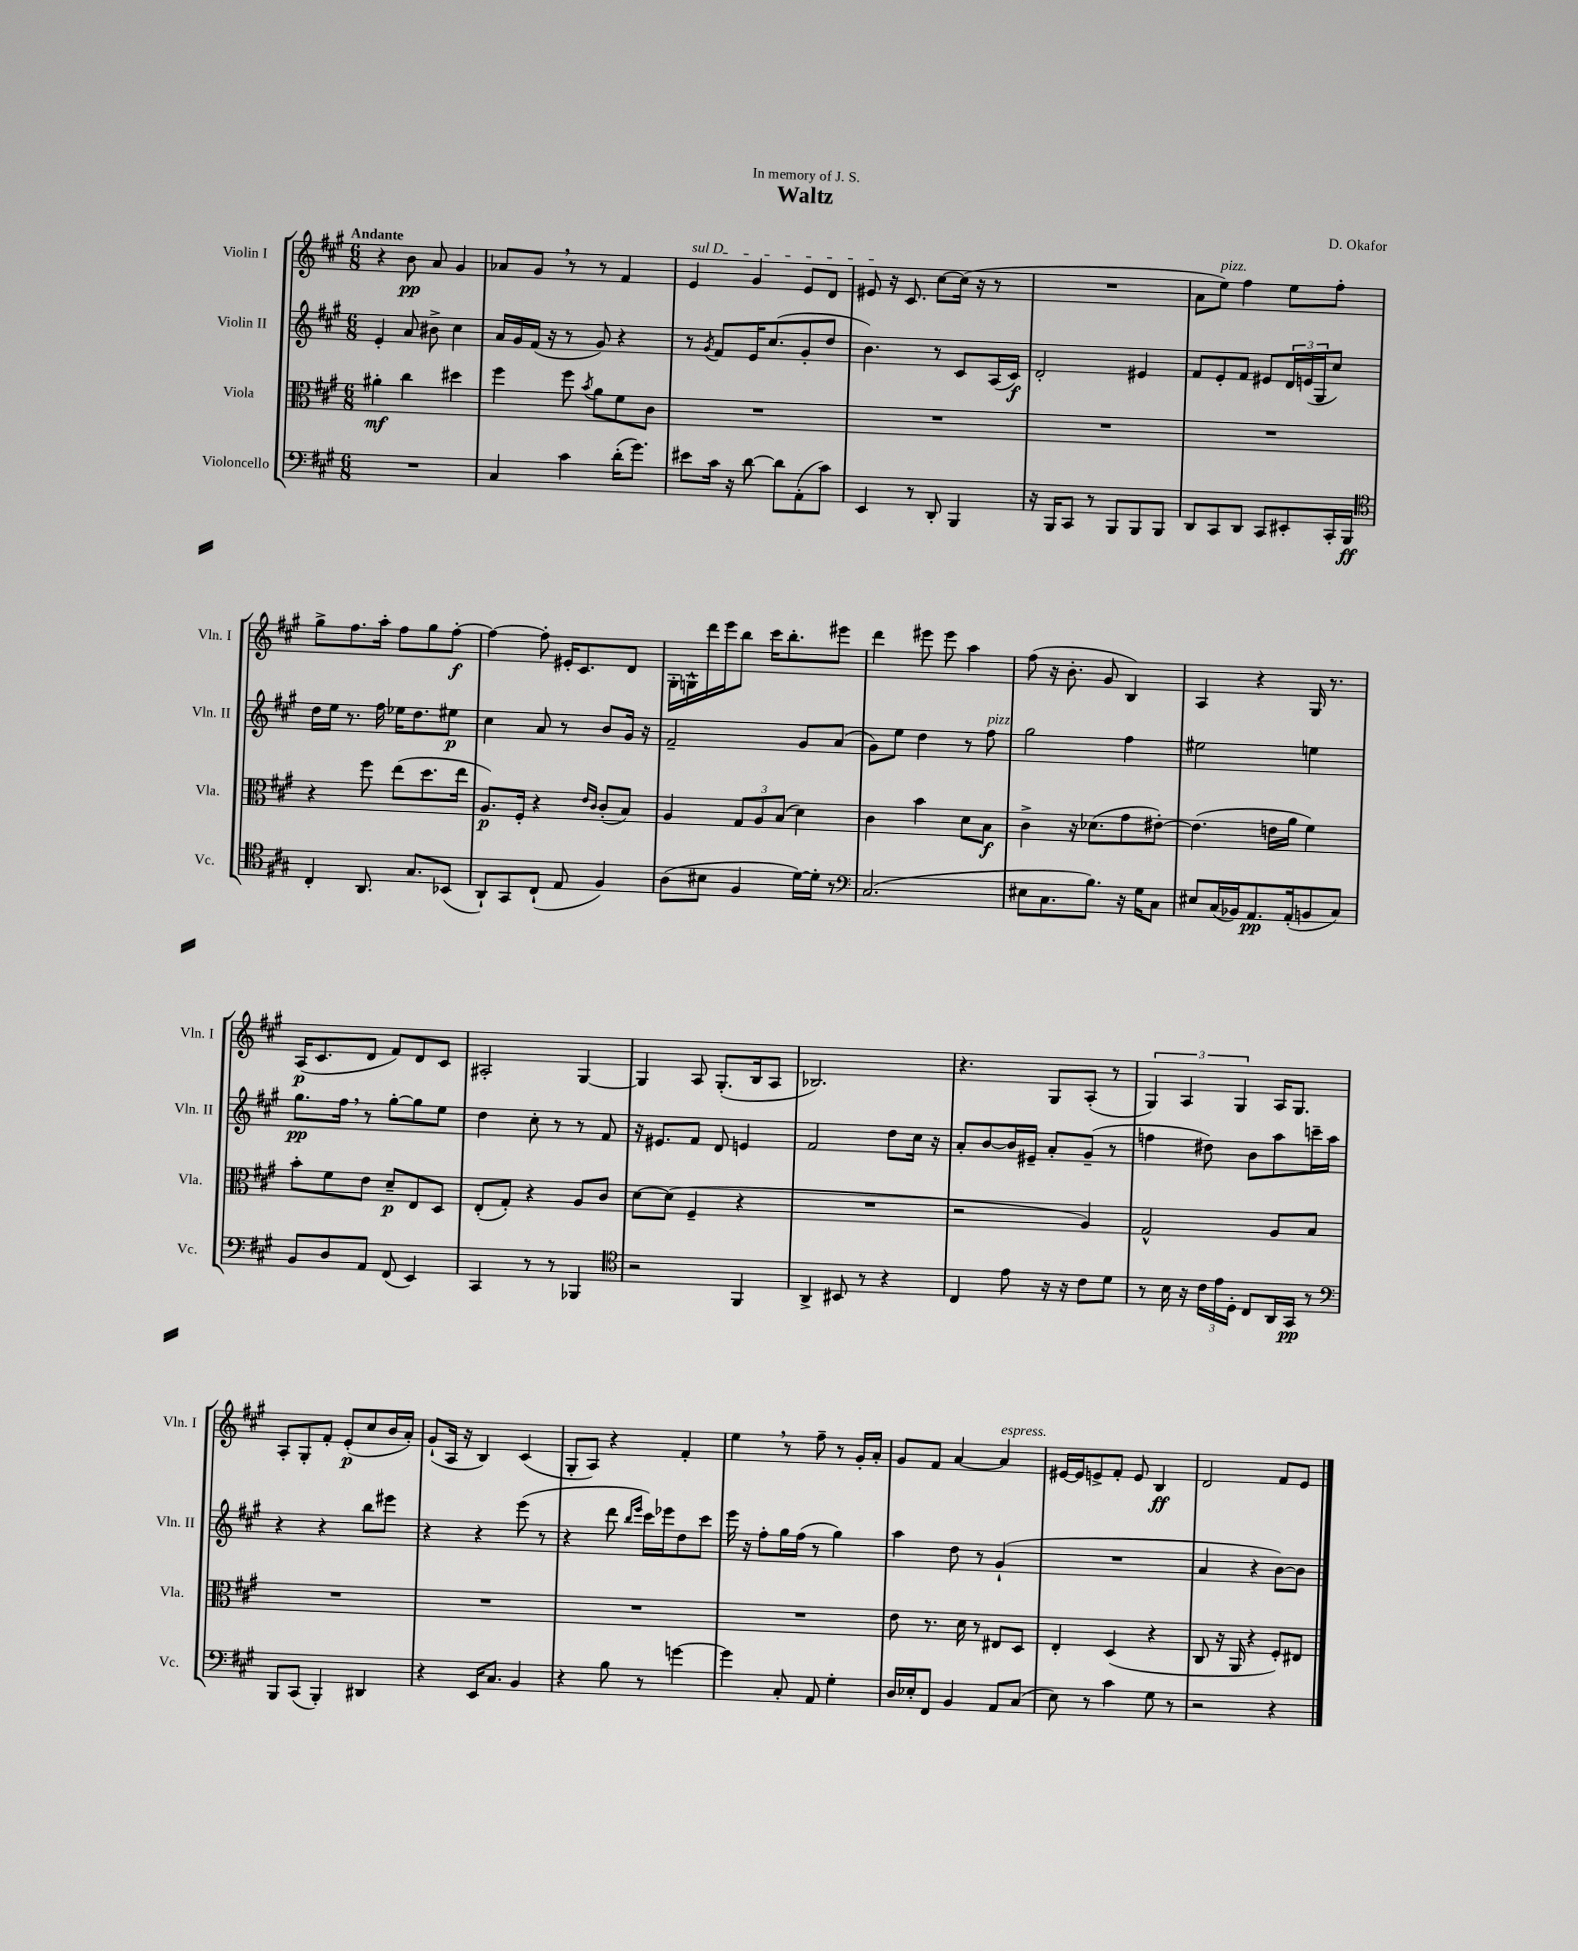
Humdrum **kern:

**kern	**kern	**kern	**kern
*staff4	*staff3	*staff2	*staff1
*clefF4	*clefC3	*clefG2	*clefG2
*k[f#c#g#]	*k[f#c#g#]	*k[f#c#g#]	*k[f#c#g#]
*M6/8	*M6/8	*M6/8	*M6/8
2.r	4a#'\	4e'/	4r
.	4cc#\	8a/	8b\
.	.	8b#^\	8a/
.	4dd#\	4cc#\	4g#/
=	=	=	=
4C#/	4ff#\	16a/LL	8a-/L
.	.	16g#/	.
.	.	(16f#/JJ	8g#/J
.	.	16r	.
4c#\	8ff#\	8r	8r
.	8qb/	.	.
.	8a\L	8g#/)	8r
(16d'\LK	8f#\	4r	4f#/
8.g#\J)	.	.	.
.	8c#\J	.	.
=	=	=	=
8e#\L	2.r	8r	4e/
.	.	8qg#/	.
16c#\Jk	.	8f#/L	.
16r	.	.	.
[8d\	.	16e/K	4g#/
.	.	(8.cc#/	.
8d\]L	.	.	.
(8AA'\	.	8g#'/	8e/L
8c#\J)	.	8dd/J	8d/J
=	=	=	=
4EE/	2.r	4.b\)	8e#/
.	.	.	16r
.	.	.	8.c#/
8r	.	.	.
8DD'/	.	8r	[8cc#\L
4BBB/	.	8c#/L	(16cc#\]Jk
.	.	.	16r
.	.	(16A/L	8r
.	.	16c#/JJ)	.
=	=	=	=
16r	2.r	2d'/	2.r
16BBB/LK	.	.	.
8CC#/J	.	.	.
8r	.	.	.
8BBB/L	.	.	.
8BBB/	.	4e#/	.
8BBB/J	.	.	.
=	=	=	=
8DD/L	2.r	8f#/L	8a\L
8CC#/	.	8e'/	8ee\J)
8DD/J	.	8f#/J	4ff#\
8CC#/L	.	8e#/L	.
8EE#'/	.	24d/L	8ee\L
.	.	(24e/	.
.	.	24G#/J	.
16CC#'/L	.	8cc#/J)	8ff#'\J
16BBB/JJ	.	.	.
=	=	=	=
*clefC4	*	*	*
4C#'/	4r	16dd\LL	8gg#^\L
.	.	16ee\JJ	.
.	.	8.r	8.ff#\
8.AA/	8ff#\	.	.
.	.	16ff#\	16aa'\Jk
.	(8ee\L	16ee-\LK	8ff#\L
8.G#/L	.	8.dd\	.
.	8.dd\	.	8gg#\
(8BB-/J	.	8ee#\J	[8ff#'\J
.	16ee\Jk	.	.
=	=	=	=
8AA`/L)	8.A/L)	4cc#\	4ff#\_
8GG#/	.	.	.
.	16F#'/Jk	.	.
(8C#`/J	4r	8a/	8ff#'\]
8E/	.	8r	16e#'/LK
.	.	.	8.c#/
.	16qqe/LL	.	.
.	16qqc#/JJ	.	.
4F#/)	(8c#'/L	8b/L	.
.	8B/J)	16g#/Jk	8d/J
.	.	16r	.
=	=	=	=
(8A\L	4A/	2f#~/	16G#'\LL
.	.	.	16G^^\
8B#\J	.	.	16ddd\
.	.	.	16eee\J
4F#/	12G#/L	.	8bb\J
.	12A/	.	.
.	.	.	16ccc#\LK
.	(12B/J	.	.
.	.	.	8.bb'\
[16d\LL)	4d\)	8g#/L	.
16d'\]JJ	.	.	.
8r	.	(8a/J	8eee#\J
=	=	=	=
*clefF4	*	*	*
(2.C#/	4c#\	8g#\L)	4ddd\
.	.	8ee\J	.
.	4b\	4dd\	8eee#\
.	.	.	8eee#\
.	8d\L	8r	4aa\
.	8B\J	8ff#\	.
=	=	=	=
8E#\L	4c#^\	2gg#\	(8ff#\
8.C#\	.	.	16r
.	.	.	8.b'\
.	16r	.	.
8.B\J)	(8.d-\L	.	.
.	.	.	8g#/
16r	8g#\	4ff#\	4B/)
16G#\LK	.	.	.
8C#\J	[8e#'\J)	.	.
=	=	=	=
8E#/L	(4.e#\]	2ee#\	4A/
(16C#/L	.	.	.
16BB-/J)	.	.	.
8.AA/	.	.	4r
.	16e\LL	.	.
(16AA'/k	16a\JJ	.	.
8BB/	4f#\)	4ee\	16G#/
.	.	.	8.r
8C#/J)	.	.	.
=	=	=	=
8BB/L	8b'\L	8.gg#\L	(16A/LK
.	.	.	8.c#/
8D/	8f#\	.	.
.	.	16ff#\Jk	.
8AA/J	8e\J	8r	8d/J
(8FF#/	8d~/L	[8gg#'\L	8f#/L)
4EE/)	8E/	8gg#\]	8d/
.	8D/J	8ee\J	8c#/J
=	=	=	=
4CC#/	(8E'/L	4dd\	2A#'/
.	8G#'/J)	.	.
8r	4r	8cc#'\	.
8r	.	8r	.
4BBB-/	8A/L	8r	[4G#/
.	8c#/J	8f#/	.
=	=	=	=
*clefC4	*	*	*
2r	[8d\L	16r	4G#/]
.	.	8.e#/L	.
.	(8d\]J	.	.
.	4F#~/	8f#/J	8A/
.	.	8d/	(8.G#'/L
4FF#/	4r	4e/	.
.	.	.	16B/k
.	.	.	8A/J
=	=	=	=
4AA^/	2.r	2f#/	2.B-/)
8BB#/	.	.	.
8r	.	.	.
4r	.	8dd\L	.
.	.	16cc#\Jk	.
.	.	16r	.
=	=	=	=
4C#/	2r	8a'/L	4.r
.	.	[8b/	.
8e\	.	16b/]L	.
.	.	16e#~/JJ	.
16r	.	8a'/L	8G#/L
16r	.	.	.
8c#\L	4A/)	(8g#~/J	(8A'/J
8d\J	.	8r	8r
=	=	=	=
8r	2G#^^/	4ff\	6G#/)
16B\	.	.	.
.	.	.	6A/
16r	.	.	.
24c#\LL	.	8dd#\)	.
24e\	.	.	.
24D'\JJ	.	.	6G#/
8C#/L	.	8b\L	.
16AA/L	8A/L	8aa\	16A/LK
16GG#/JJ	.	.	8.G#/J
8r	8B/J	16ccc~\L	.
.	.	16aa\JJ	.
=	=	=	=
*clefF4	*	*	*
8BBB/L	2.r	4r	8A'/L
(8CC#/J	.	.	8G#'/
4BBB'/)	.	4r	8f#'/J
.	.	.	(8e'/L
4DD#/	.	8bb\L	8cc#/
.	.	8eee#\J	16b/L
.	.	.	16a'/JJ)
=	=	=	=
4r	2.r	4r	(8g#`/L
.	.	.	16A/Jk
.	.	.	16r
16EE/LK	.	4r	4B/)
8.C#/J	.	.	.
4BB/	.	(8eee\	(4c#/
.	.	8r	.
=	=	=	=
4r	2.r	4r	8G#'/L
.	.	.	8A/J)
8B\	.	8ddd\	4r
.	.	16qqbb/LL	.
.	.	16qqeee/JJ	.
8r	.	16ccc#\LL)	.
.	.	16eee-\J	.
[4g\	.	8dd\	4f#'/
.	.	8ccc#\J	.
=	=	=	=
4g\]	2.r	16eee\	4ee\
.	.	16r	.
.	.	8ff#'\L	.
8C#'/	.	16gg#\L	8r
.	.	(16ff#\JJ	.
8AA/	.	8r	8ff#~\
4G#'\	.	4gg#\)	8r
.	.	.	16g#'/LL
.	.	.	16a'/JJ
=	=	=	=
16D/LL	8e\	4aa\	8g#/L
16E-'/J	.	.	.
8FF#/J	8.r	.	8f#/J
4BB/	.	8dd\	[4a/
.	16d\	.	.
.	8r	8r	.
8AA/L	8E#/L	(4g#`/	4a/]
(8C#/J	8D/J	.	.
=	=	=	=
8E\)	4E'/	2.r	[16e#/LL
.	.	.	16e#/]J
8r	.	.	8e^/
4c#\	(4D/	.	8f#'/J
.	.	.	8e/
8G#\	4r	.	4B/
8r	.	.	.
=	=	=	=
2r	8C#/	4a/	2d/
.	16r	.	.
.	16AA/	.	.
.	4r	4r	.
4r	8F#'/L)	[8b\L)	8f#/L
.	8E#/J	8b\]J	8e/J
==	==	==	==
*-	*-	*-	*-
